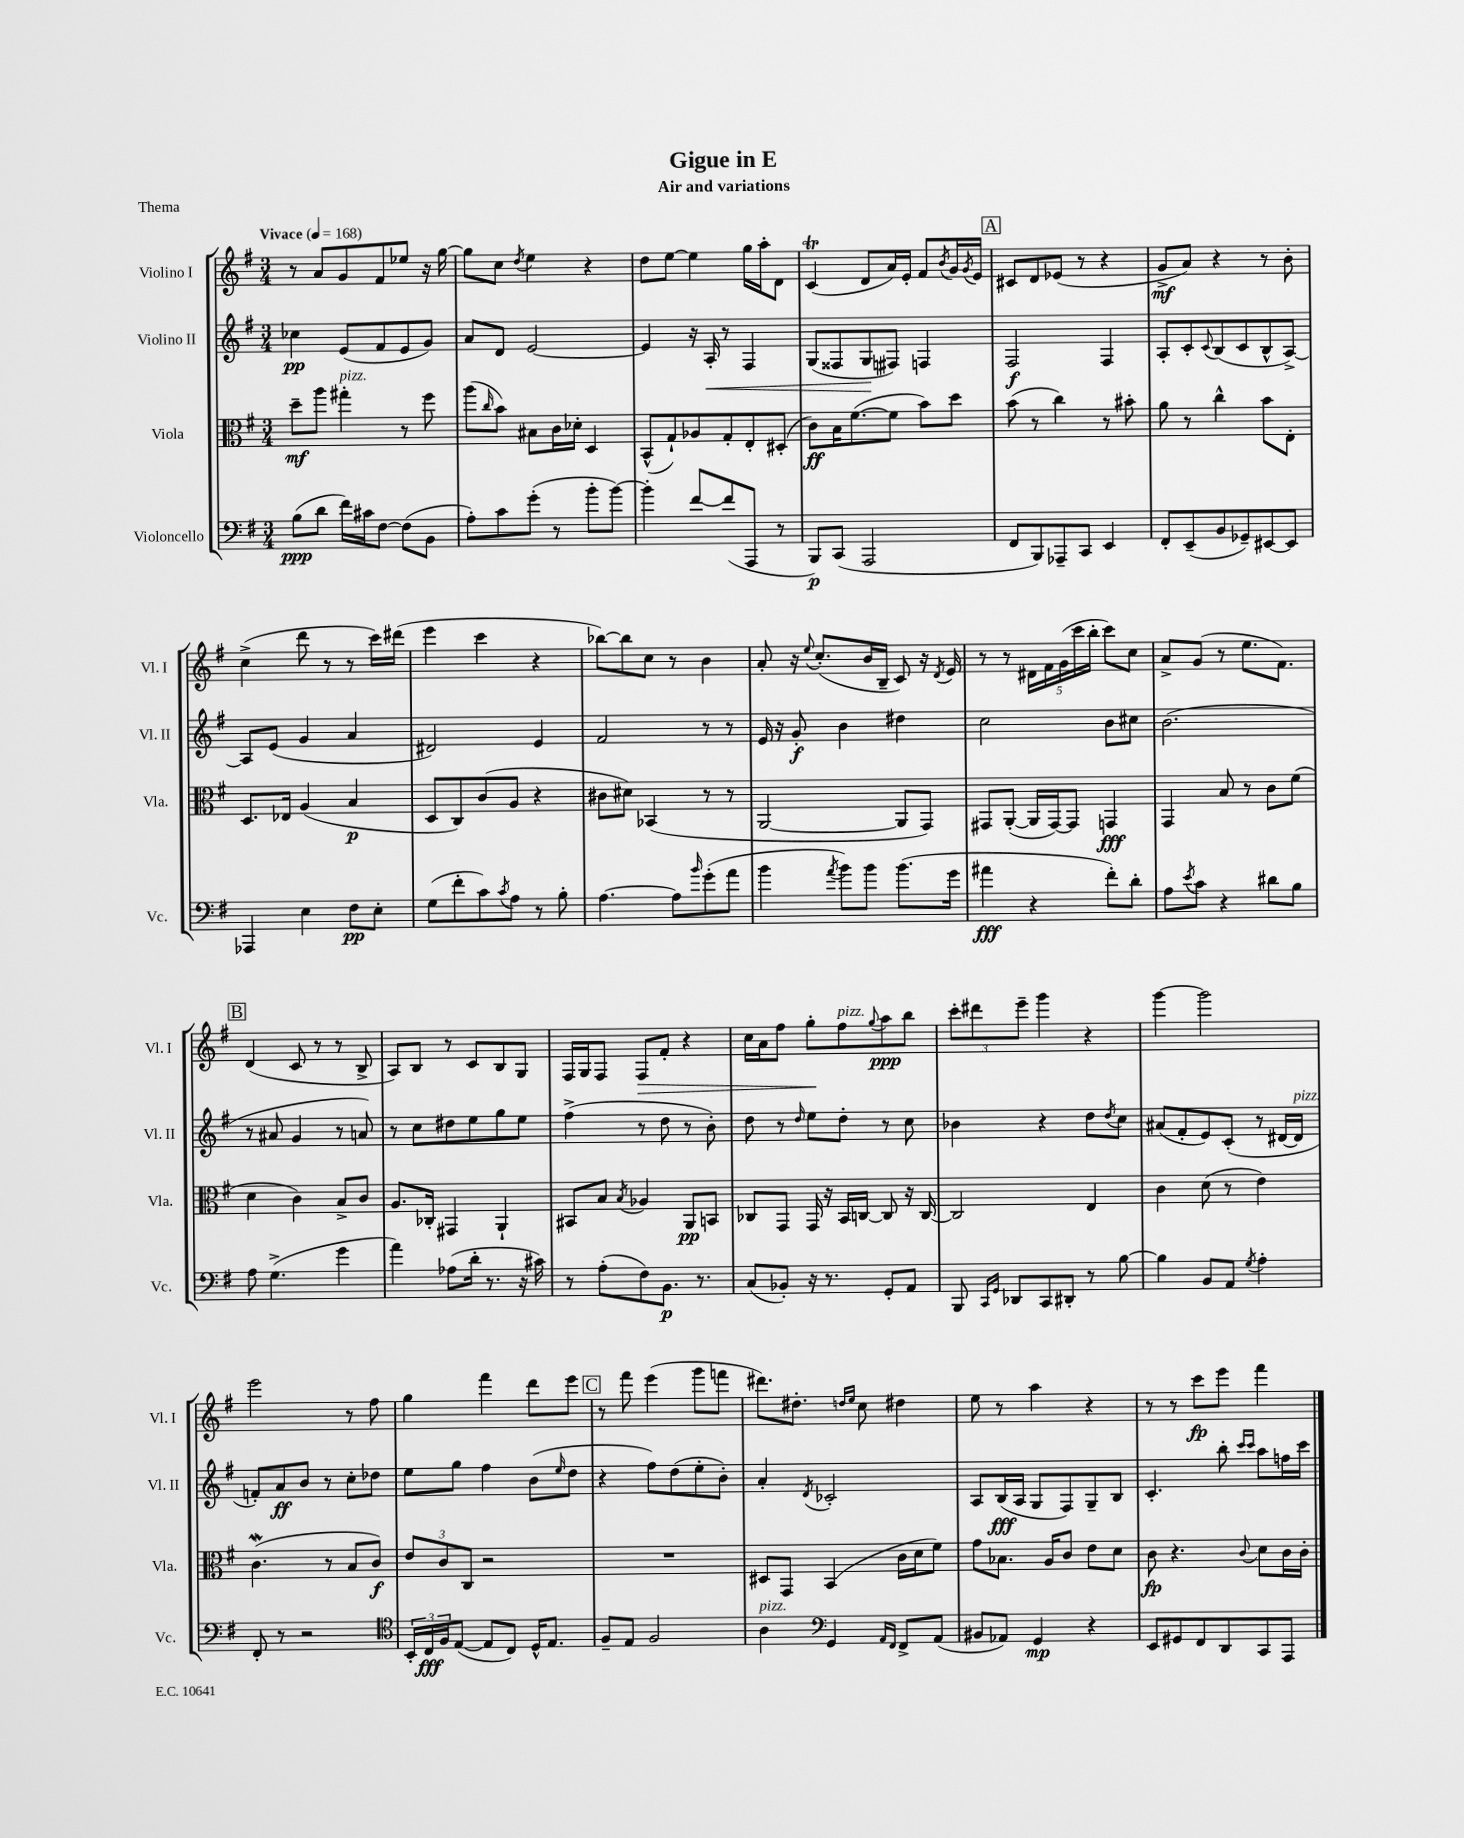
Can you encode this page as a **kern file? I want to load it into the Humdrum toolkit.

**kern	**dynam	**kern	**dynam	**kern	**dynam	**kern	**dynam
*part4	*part4	*part3	*part3	*part2	*part2	*part1	*part1
*staff4	*staff4	*staff3	*staff3	*staff2	*staff2	*staff1	*staff1
*I"Violoncello	*	*I"Viola	*	*I"Violino II	*	*I"Violino I	*
*I'Vc.	*	*I'Vla.	*	*I'Vl. II	*	*I'Vl. I	*
*clefF4	*	*clefC3	*	*clefG2	*	*clefG2	*
*k[f#]	*	*k[f#]	*	*k[f#]	*	*k[f#]	*
*M3/4	*	*M3/4	*	*M3/4	*	*M3/4	*
*MM168	*	*MM168	*	*MM168	*	*MM168	*
=1	=1	=1	=1	=1	=1	=1	=1
!	!	!	!	!	!	!LO:TX:a:B:t=Vivace	!
(8B\L	ppp	8dd~\L	mf	4cc-X\	pp	8r	.
8d\J	.	8aa\J	.	.	.	8a/L	.
!	!	!LO:TX:a:i:t=pizz.	!	!	!	!	!
16f#\LL)	.	4gg#X'\	.	(8e/L	.	8g/	.
16c#X\J	.	.	.	.	.	.	.
[8F#\J	.	.	.	8f#/	.	8f#/	.
(8F#\L]	.	8r	.	8e/	.	8ee-X/J	.
8BB\J	.	8ff#\	.	8g/J)	.	16r	.
.	.	.	.	.	.	[16gg\	.
=2	=2	=2	=2	=2	=2	=2	=2
8A'\L)	.	(8aa\L	.	8a/L	.	8gg\L]	.
.	.	16qqcc/	.	.	.	.	.
8c\	.	8b\J)	.	8d/J	.	8cc\J	.
.	.	.	.	.	.	8qdd/	.
(8g'\J	.	8B#X\L	.	[2e/	.	4ee\	.
8r	.	16c\L	.	.	.	.	.
.	.	16d-X'\JJ	.	.	.	.	.
8b'\L	.	4D/	.	.	.	4r	.
[8b\J)	.	.	.	.	.	.	.
=3	=3	=3	=3	=3	=3	=3	=3
4b'\]	.	(8BB^^/L	.	4e/]	.	8dd\L	.
.	.	8G`/)	.	.	.	[8ee\J	.
[8f#/L	.	8A-X/	.	16r	.	4ee\]	.
!	!	!	!	!	!LO:HP:b	!	!
.	.	.	.	16A'/	<	.	.
(8f#/]	.	8G'/	.	8r	.	.	.
8AAA/J	.	8E'/	.	4F#/	.	16gg\LL	.
.	.	.	.	.	.	16aa'\J	.
8r	.	(8D#X'/J	.	.	.	8d\J	.
=4	=4	=4	=4	=4	=4	=4	=4
8BBB/L)	p	8c\L)	ff	(8G/L	.	(4cT/	.
(8CC/J	.	16B\K	.	8F##X/	.	.	.
.	.	([8.f#\	.	.	.	.	.
2AAA/	.	.	.	8G/	.	8d/L	.
.	.	8f#\J]	.	8F#X/J)	[	16a/L)	.
.	.	.	.	.	.	16e'/JJ	.
.	.	8b\L)	.	4Fn/	.	8f#/L	.
.	.	.	.	.	.	8qb/	.
.	.	8dd\J	.	.	.	16g/L	.
.	.	.	.	.	.	8qg/	.
.	.	.	.	.	.	16e/JJ	.
!!LO:REH:place=s1:t=A
=5	=5	=5	=5	=5	=5	=5	=5
8FF#/L	.	(8b\	.	2F#/	f	8c#X/L	.
8BBB/)	.	8r	.	.	.	8d/	.
8AAA-X~/	.	4cc\)	.	.	.	(8e-X/J	.
8CC/J	.	.	.	.	.	8r	.
4EE/	.	8r	.	4F#/	.	4r	.
.	.	8b#X'\	.	.	.	.	.
=6	=6	=6	=6	=6	=6	=6	=6
8FF#'/L	.	8a\	.	8A'/L	.	8g^/L	mf
(8EE~/	.	8r	.	8c'/	.	8a/J)	.
.	.	.	.	8qqc/	.	.	.
8BB/	.	4cc^^\	.	(8B/	.	4r	.
8GG-X~/)	.	.	.	8c/	.	.	.
[8EE#X/	.	8b\L	.	8B^^/	.	8r	.
8EE#/J]	.	8E'\J	.	[8A^/J)	.	8b'\	.
!!LO:LB:g=z
=7	=7	=7	=7	=7	=7	=7	=7
4AAA-X/	.	8.D/L	.	8A/L]	.	(4cc^\	.
.	.	.	.	(8e/J	.	.	.
.	.	16E-X/Jk	.	.	.	.	.
4E\	.	(4A/	.	4g/	.	8ddd\	.
.	.	.	.	.	.	8r	.
8F#\L	pp	4B/	p	4a/	.	8r	.
8E'\J	.	.	.	.	.	16ccc\LL)	.
.	.	.	.	.	.	(16ddd#X\JJ	.
=8	=8	=8	=8	=8	=8	=8	=8
(8G\L	.	8D/L	.	2d#X/)	.	4eee\	.
8f#'\	.	8C/)	.	.	.	.	.
8c\)	.	(8c/	.	.	.	4ccc\	.
8qc/	.	.	.	.	.	.	.
8A\J	.	8A/J	.	.	.	.	.
8r	.	4r	.	4e/	.	4r	.
8B'\	.	.	.	.	.	.	.
=9	=9	=9	=9	=9	=9	=9	=9
[4.A\	.	8c#X\L	.	2f#/	.	[8bb-X\L)	.
.	.	8d#X\J)	.	.	.	8bb-\]	.
.	.	(4BB-X/	.	.	.	8cc\J	.
8A\L]	.	.	.	.	.	8r	.
16qqb/	.	.	.	.	.	.	.
(8g'\	.	8r	.	8r	.	4b\	.
8a\J	.	8r	.	8r	.	.	.
=10	=10	=10	=10	=10	=10	=10	=10
4b\	.	[2AA/	.	16e/	.	8a'/	.
.	.	.	.	16r	.	.	.
.	.	.	.	8g'/	f	16r	.
.	.	.	.	.	.	8qqee/	.
.	.	.	.	.	.	(8.cc'/L	.
8qa/	.	.	.	.	.	.	.
8b\L)	.	.	.	4b\	.	.	.
8b\J	.	.	.	.	.	16b/L	.
.	.	.	.	.	.	16B~/JJ	.
(8.b\L	.	8AA/L]	.	4dd#X\	.	8c/)	.
.	.	8GG/J)	.	.	.	16r	.
.	.	.	.	.	.	8qd/	.
16g\Jk	.	.	.	.	.	16e/	.
=11	=11	=11	=11	=11	=11	=11	=11
4a#X\	fff	8GG#X/L	.	2cc\	.	8r	.
.	.	([8AA'/J	.	.	.	8r	.
4r	.	16AA/LL]	.	.	.	20d#X\LL	.
.	.	.	.	.	.	20f#\	.
.	.	[16GG#/J)	.	.	.	.	.
.	.	.	.	.	.	(20g\	.
.	.	8GG#/J]	.	.	.	.	.
.	.	.	.	.	.	20ccc\	.
.	.	.	.	.	.	20bb'\JJ	.
8f#'\L)	.	4GGn/	fff	8b\L	.	8ccc\L)	.
8d'\J	.	.	.	8cc#X\J	.	8cc\J	.
=12	=12	=12	=12	=12	=12	=12	=12
8A\L	.	4GG/	.	(2.b\	.	8a^/L	.
8qe/	.	.	.	.	.	.	.
8c\J	.	.	.	.	.	(8g/J	.
4r	.	8B/	.	.	.	8r	.
.	.	8r	.	.	.	8.ee\L	.
8d#X\L	.	8c\L	.	.	.	.	.
.	.	.	.	.	.	8.f#\J)	.
8B\J	.	(8f#\J	.	.	.	.	.
!!LO:LB:g=z
!!LO:REH:place=s1:t=B
=13	=13	=13	=13	=13	=13	=13	=13
8A\	.	4d\	.	8r	.	(4d/	.
(4.G^\	.	.	.	8a#X/	.	.	.
.	.	4c\)	.	4g/	.	8c/	.
.	.	.	.	.	.	8r	.
4g\	.	8B^/L	.	8r	.	8r	.
.	.	8c/J	.	8an/)	.	8B^/	.
=14	=14	=14	=14	=14	=14	=14	=14
4a\)	.	8.A/L	.	8r	.	8A/L)	.
.	.	.	.	8cc\L	.	8B/J	.
.	.	16C-X'/Jk	.	.	.	.	.
(8A-X\L	.	4GG#X/	.	8dd#X\	.	8r	.
16d'\Jk	.	.	.	8ee\	.	8c/L	.
8.r	.	.	.	.	.	.	.
.	.	4AA`/	.	8gg\	.	8B/	.
16r	.	.	.	8ee\J	.	8G/J	.
16c#X\)	.	.	.	.	.	.	.
=15	=15	=15	=15	=15	=15	=15	=15
8r	.	8BB#X/L	.	(4ff#^\	.	16F#/LL	.
.	.	.	.	.	.	16G/J	.
(8A'\L	.	8B/J	.	.	.	8F#/J	.
.	.	8qB/	.	.	.	.	.
!	!	!	!	!	!	!	!LO:HP:b
8F#\)	.	4A-X/	.	8r	.	8F#/L	>
8.BB\J	p	.	.	8dd\	.	8f#'/J	.
.	.	8AA/L	pp	8r	.	4r	.
8.r	.	.	.	.	.	.	.
.	.	8BBn/J	.	8b'\)	.	.	.
=16	=16	=16	=16	=16	=16	=16	=16
(8C/L	.	8C-X/L	.	8dd\	.	16cc\LL	.
.	.	.	.	.	.	16a\J	.
8BB-X'/J)	.	8GG/J	.	8r	.	8ff#\J	.
.	.	.	.	16qqdd/	.	.	.
16r	.	16GG/	.	8ee\L	.	8gg'\L	.
8.r	.	16r	.	.	.	.	.
!	!	!	!	!	!	!LO:TX:a:i:t=pizz.	!
.	.	16BB/LL	.	8dd'\J	.	8ff#\	]
.	.	[16Cn/JJ	.	.	.	.	.
.	.	.	.	.	.	8qqgg/	.
8GG'/L	.	8C/]	.	8r	.	8aa\	ppp
8AA/J	.	16r	.	8cc\	.	8bb\J	.
.	.	[16C/	.	.	.	.	.
=17	=17	=17	=17	=17	=17	=17	=17
8BBB/	.	2C/]	.	4b-X\	.	12ccc'\L	.
.	.	.	.	.	.	12ddd#X\	.
16qqCC/LL	.	.	.	.	.	.	.
16qqGG/JJ	.	.	.	.	.	.	.
8DD-X/L	.	.	.	.	.	.	.
.	.	.	.	.	.	12eee~\J	.
8CC/	.	.	.	4r	.	4ggg\	.
8DD#X'/J	.	.	.	.	.	.	.
8r	.	4E/	.	8dd\L	.	4r	.
.	.	.	.	8qdd/	.	.	.
[8B\	.	.	.	8cc\J	.	.	.
=18	=18	=18	=18	=18	=18	=18	=18
4B\]	.	4c\	.	(8a#X/L	.	[4ggg\	.
.	.	.	.	8f#'/	.	.	.
8BB/L	.	(8d\	.	8e/)	.	2ggg\]	.
8AA/J	.	8r	.	(8c'/J	.	.	.
8qG/	.	.	.	.	.	.	.
4A'\	.	4e\)	.	8r	.	.	.
.	.	.	.	[16d#X/LL	.	.	.
!	!	!	!	!LO:TX:a:i:t=pizz.	!	!	!
.	.	.	.	16d#/JJ]	.	.	.
!!LO:LB:g=z
=19	=19	=19	=19	=19	=19	=19	=19
8FF#'/	.	(4.cw\	.	8fn'/L)	.	2eee\	.
8r	.	.	.	8a/	ff	.	.
2r	.	.	.	8b/J	.	.	.
.	.	8r	.	8r	.	.	.
.	.	8B/L	.	8cc'\L	.	8r	.
.	.	8c/J)	f	8dd-X\J	.	8ff#\	.
=20	=20	=20	=20	=20	=20	=20	=20
*clefC4	*	*	*	*	*	*	*
24BB'/LL	.	12e/L	.	8ee\L	.	4gg\	.
24C/	fff	.	.	.	.	.	.
24F#/J	.	12c/	.	.	.	.	.
([8E/J	.	.	.	8gg\J	.	.	.
.	.	12C/J	.	.	.	.	.
8E/L]	.	2r	.	4ff#\	.	4fff#\	.
8C/J)	.	.	.	.	.	.	.
16D^^/KL	.	.	.	(8b\L	.	8ddd\L	.
8.E/J	.	.	.	.	.	.	.
.	.	.	.	16qqee/	.	.	.
.	.	.	.	8dd\J	.	8eee\J	.
!!LO:REH:place=s1:t=C
=21	=21	=21	=21	=21	=21	=21	=21
8F#~/L	.	2.r	.	4r	.	8r	.
8E/J	.	.	.	.	.	8fff#\	.
2F#/	.	.	.	8ff#\L)	.	(4eee\	.
.	.	.	.	(8dd\	.	.	.
.	.	.	.	8ee'\	.	8ggg\L	.
.	.	.	.	8b'\J)	.	8fffn\J	.
=22	=22	=22	=22	=22	=22	=22	=22
!LO:TX:a:i:t=pizz.	!	!	!	!	!	!	!
4A\	.	8D#X/L	.	4a'/	.	8.ddd#X\L)	.
.	.	8GG/J	.	.	.	.	.
.	.	.	.	.	.	8.dd#X'\J	.
*clefF4	*	*	*	*	*	*	*
.	.	.	.	8qd/	.	.	.
4GG/	.	(4BB/	.	2c-X'/	.	.	.
.	.	.	.	.	.	16qqddn/LL	.
.	.	.	.	.	.	16qqee/JJ	.
.	.	.	.	.	.	8cc\	.
16qqAA/LL	.	.	.	.	.	.	.
16qqFF#/JJ	.	.	.	.	.	.	.
8FF#^/L	.	16c\LL	.	.	.	4dd#X\	.
.	.	16d\J	.	.	.	.	.
(8AA/J	.	8f#\J)	.	.	.	.	.
=23	=23	=23	=23	=23	=23	=23	=23
8BB#X/L	.	8g\L	.	8A/L	.	8ee\	.
8AA-X/J)	.	8.B-X\J	.	(16B/L	fff	8r	.
.	.	.	.	16A/JJ	.	.	.
4GG/	mp	.	.	8G/L	.	4aa\	.
.	.	16A/KL	.	.	.	.	.
.	.	8c/J	.	8F#/)	.	.	.
4r	.	8e\L	.	8G~/	.	4r	.
.	.	8d\J	.	8B/J	.	.	.
=24	=24	=24	=24	=24	=24	=24	=24
8EE/L	.	8c\	fp	4.c'/	.	8r	.
8GG#X/	.	4.r	.	.	.	8r	.
8FF#/	.	.	.	.	.	8ccc\L	fp
8DD/	.	.	.	8bb'\	.	8eee\J	.
.	.	.	.	16qqccc/LL	.	.	.
.	.	8qqc/	.	16qqccc/JJ	.	.	.
8CC/	.	8d\L	.	8aa\L	.	4fff#\	.
8AAA/J	.	16c\L	.	16ffn\L	.	.	.
.	.	16c'\JJ	.	16ccc\JJ	.	.	.
==	==	==	==	==	==	==	==
*-	*-	*-	*-	*-	*-	*-	*-
